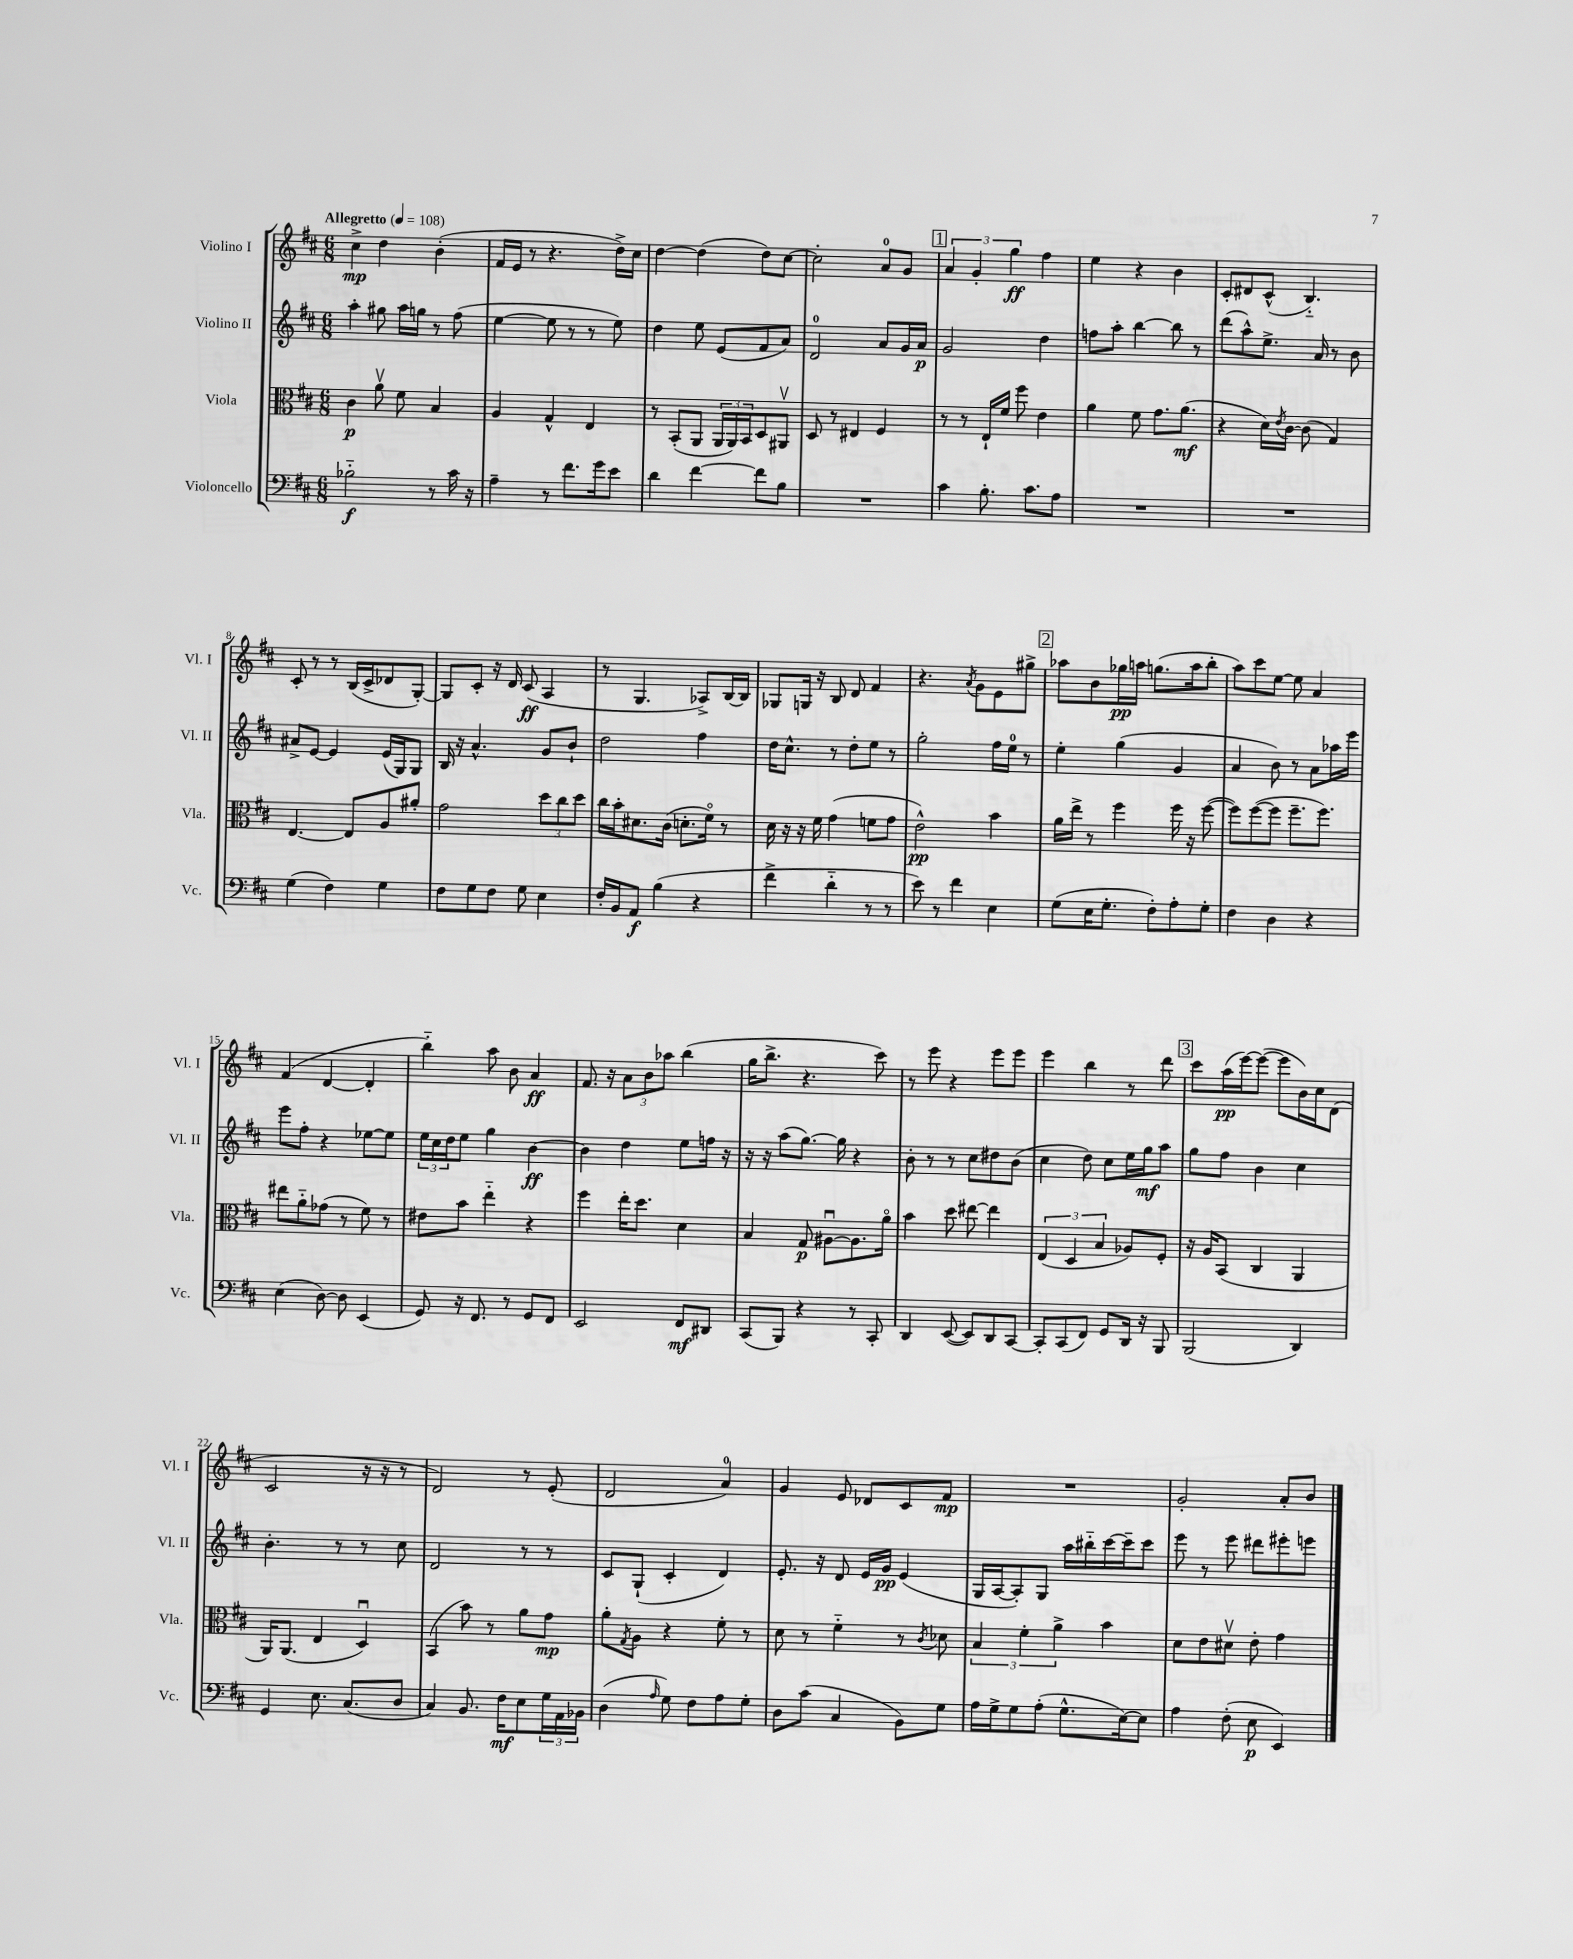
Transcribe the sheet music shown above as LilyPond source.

<<
\new StaffGroup <<
\new Staff = "s0" \with { instrumentName = "Violino I" shortInstrumentName = "Vl. I" } {
    \clef treble \key d \major \numericTimeSignature \time 6/8 \tempo "Allegretto" 4 = 108
    cis''4->\mp d''4 b'4-.( |
    fis'16 e'16 r8 r4. d''16->) cis''16 |
    d''4~ d''4( d''8) cis''8~ |
    cis''2-. a'8-0 g'8 |
    \mark \markup { \box "1" } \tuplet 3/2 { a'4 g'4-. g''4\ff } fis''4 |
    e''4 r4 b'4 |
    cis'8-. dis'8 cis'8-^( b4.-_) |
    cis'8-. r8 r8 b16( cis'16-> des'8 g8~-.) |
    g8 cis'8-. r16 d'16 cis'8\ff( a4 |
    r8 g4. aes8->) b16~ b16 |
    ges8 g16 r16 b8 d'8 fis'4 |
    r4. \acciaccatura { a'8 } g'8 e'8 gis''8-> |
    \mark \markup { \box "2" } aes''8 b'8 ges''16\pp a''16 g''8.( a''16 b''8-. |
    a''8) cis'''8 e''8~ e''8 a'4 |
    fis'4( d'4~ d'4-. |
    b''4-_) a''8 b'8 a'4\ff |
    fis'8. r16 \tuplet 3/2 { a'8 b'8 aes''8 } b''4( |
    g''16 b''8.-> r4. cis'''8) |
    r8 e'''8 r4 e'''8 e'''8 |
    e'''4 b''4 r8 d'''8 |
    \mark \markup { \box "3" } cis'''8 a''16\pp( e'''16~) e'''8~( e'''8 b'16) cis''16 d'8( |
    cis'2 r16 r16 r8 |
    d'2) r8 e'8-.( |
    d'2 a'4-0) |
    g'4 e'8 des'8 cis'8 fis'8\mp |
    R2. |
    g'2-. a'8-. b'8 \bar "|." |
}
\new Staff = "s1" \with { instrumentName = "Violino II" shortInstrumentName = "Vl. II" } {
    \clef treble \key d \major \numericTimeSignature \time 6/8
    a''4-. gis''8 a''16 g''16 r8 fis''8( |
    e''4~ e''8 r8 r8 e''8) |
    d''4 e''8 e'8( fis'8 a'8) |
    d'2-0 a'8 g'16 a'16\p |
    \mark \markup { \box "1" } g'2 d''4 |
    f''8 a''8-. b''4~ b''8 r8 |
    d'''8( a''8-^) e''8.-> a'16 r8 b'8 |
    ais'8-> e'8~ e'4 e'16( g16) g8 |
    b16 r16 a'4.-^ g'8 b'8-! |
    d''2 fis''4 |
    d''16 cis''8.-^ r8 d''8-. e''8 r8 |
    g''2-. fis''16 e''16-0 r8 |
    \mark \markup { \box "2" } e''4-. g''4( g'4 |
    a'4 b'8) r8 a'8 aes''16 e'''16 |
    e'''8 fis''8-. r4 ees''8~ ees''8 |
    \tuplet 3/2 { e''16 cis''16 d''16 } e''8 g''4 b'4~\ff |
    b'4 d''4 e''8 f''16 r16 |
    r16 r16 a''8( g''8.~) g''16 r4 |
    b'8-. r8 r8 cis''8 dis''8 b'8( |
    cis''4 d''8) cis''8 e''16 g''16\mf a''8 |
    \mark \markup { \box "3" } g''8 fis''8 b'4 cis''4 |
    b'4.-. r8 r8 cis''8 |
    d'2 r8 r8 |
    cis'8 g8-!( cis'4-. d'4) |
    e'8.-. r16 d'8 e'16 g'16\pp e'4( |
    g16 a16~ a8-.) g8 a''16 bis''16-_ cis'''16~ cis'''16-- cis'''8 |
    e'''8 r8 e'''8 dis'''8 eis'''8-. e'''8 \bar "|." |
}
\new Staff = "s2" \with { instrumentName = "Viola" shortInstrumentName = "Vla." } {
    \clef alto \key d \major \numericTimeSignature \time 6/8
    cis'4\p a'8\upbow fis'8 b4 |
    a4 g4-^ e4 |
    r8 b,8-.( a,8 \tuplet 3/2 { a,16 a,16) b,16 } d8 ais,8\upbow |
    d8 r8 eis4 fis4 |
    \mark \markup { \box "1" } r8 r8 e16-! fis'16 fis''8 e'4 |
    a'4 fis'8 g'8. a'8.\mf( |
    r4 d'16) \acciaccatura { e'8 } cis'16~ cis'8( g4) |
    e4.~ e8 a8 ais'8-. |
    g'2 \tuplet 3/2 { d''8 cis''8 d''8 } |
    cis''16 b'16-. dis'8. cis'16( d'8.-. fis'16\flageolet) r8 |
    d'16 r16 r16 fis'16 g'4( f'8 g'8 |
    e'2-^\pp) b'4 |
    \mark \markup { \box "2" } a'16 e''16-> r8 fis''4 fis''16 r16 fis''8~( |
    fis''8) fis''8~( fis''8 fis''8.-- fis''8.) |
    eis''8 a'8-_ ges'8( r8 fis'8) r8 |
    eis'8 b'8 e''4-_ r4 |
    fis''4 e''16-. d''8. d'4 |
    b4 g8\p ais8~\downbow ais8. a'16\flageolet |
    b'4 d''8 eis''8~ eis''4 |
    \tuplet 3/2 { e4( d4 b4 } aes8) fis8-. |
    \mark \markup { \box "3" } r16 a16 b,8( cis4 a,4 |
    a,16) a,8.( e4 d4\downbow) |
    b,4( b'8) r8 a'8 g'8\mp |
    a'8-. \acciaccatura { g8 } a8 r4 fis'8-. r8 |
    d'8 r8 fis'4-_ r8 \acciaccatura { cis'8 } des'8 |
    \tuplet 3/2 { b4 fis'4-. a'4-> } b'4 |
    d'8 e'8 dis'8\upbow e'8-. g'4 \bar "|." |
}
\new Staff = "s3" \with { instrumentName = "Violoncello" shortInstrumentName = "Vc." } {
    \clef bass \key d \major \numericTimeSignature \time 6/8
    bes2-_\f r8 cis'16 r16 |
    a4-- r8 fis'8. g'16 e'8 |
    d'4 fis'4~ fis'8 b8 |
    R2. |
    \mark \markup { \box "1" } cis'4 b8.-. cis'8. a8 |
    R2. |
    R2. |
    g4( fis4) g4 |
    fis8 g8 fis8 g8 e4 |
    fis16-. b,16 a,8\f b4( r4 |
    fis'4-> d'4-_ r8 r8 |
    e'8) r8 fis'4 e4 |
    \mark \markup { \box "2" } g8( e16 g8.-. fis8-.) a8-. g8-. |
    fis4 d4 r4 |
    e4( d8~) d8 e,4( |
    g,8) r16 fis,8. r8 g,8 fis,8 |
    e,2 fis,8\mf dis,8 |
    cis,8( b,,8) r4 r8 cis,8-. |
    d,4 e,8~( e,8) d,8 cis,8~ |
    cis,8-. cis,8( fis,8) g,8 d,16 r16 b,,8 |
    \mark \markup { \box "3" } b,,2( d,4) |
    g,4 e8. cis8.( d8 |
    cis4) b,8. fis16\mf e8 \tuplet 3/2 { g16 a,16 bes,16 } |
    d4( \grace { a16 } g8) fis8 a8 g8-. |
    d8 cis'8( cis4 b,8) g8 |
    a16 g16-> g8 a8-.( g8.-^ e16~) e8 |
    a4 fis8-.( e8\p e,4) \bar "|." |
}
>>
>>
